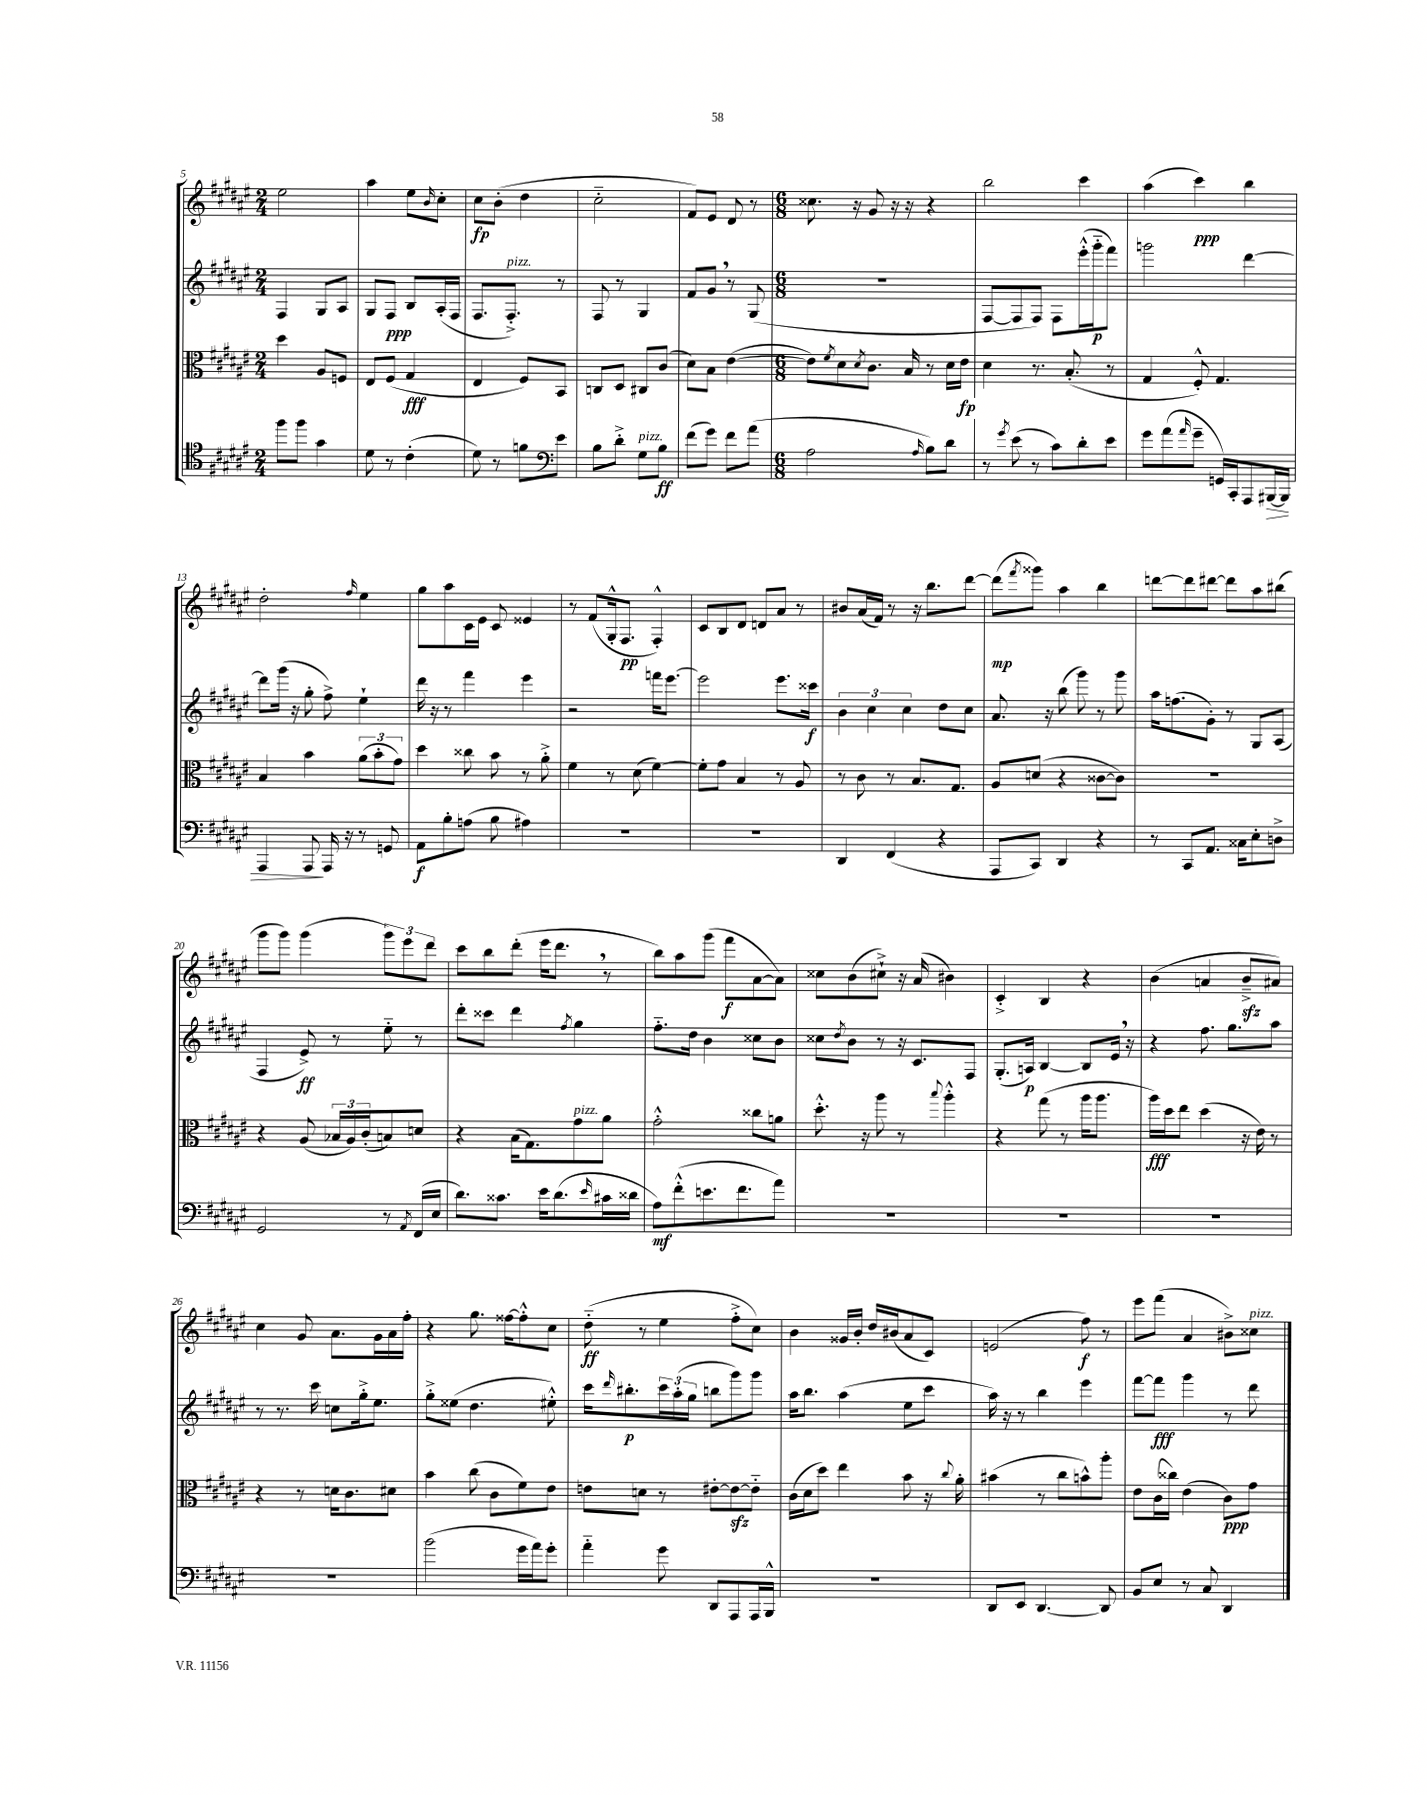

**kern	**kern	**kern	**kern
*staff4	*staff3	*staff2	*staff1
*clefC4	*clefC3	*clefG2	*clefG2
*k[f#c#g#d#a#e#]	*k[f#c#g#d#a#e#]	*k[f#c#g#d#a#e#]	*k[f#c#g#d#a#e#]
*M2/4	*M2/4	*M2/4	*M2/4
8ff#	4dd#	4F#	2ee#
8ff#	.	.	.
4g#	8A#	8G#	.
.	8F	8A#	.
=	=	=	=
8d#	8E#	8G#	4aa#
8r	(8F#	8F#	.
(4c#'	4G#	8B	8ee#
.	.	.	16qqb
.	.	(16A#'	8cc#'
.	.	16F#	.
=	=	=	=
8d#)	4E#	8.F#	8cc#
8r	.	.	(8b'
.	.	8.F#'^)	.
8f	8F#)	.	4dd#
8e#	8BB	8r	.
=	=	=	=
*clefF4	*	*	*
8B	8C	8F#	2cc#'~
8d#'^	8D#	8r	.
8G#	8C#	4G#	.
8B	(8c#	.	.
=	=	=	=
(8f#	8d#)	8f#	8f#)
8g#)	8B	8g#	8e#
8f#	([4e#	8r	8d#
(8a#	.	(8G#	8r
=	=	=	=
*M6/8	*M6/8	*M6/8	*M6/8
2A#	8e#])	2.r	8.cc##
.	8qf#	.	.
.	8d#	.	.
.	.	.	16r
.	8qd#	.	.
.	8.c#	.	8g#
.	.	.	16r
.	16B	.	16r
16qqA#	.	.	.
8B)	8r	.	4r
8d#	16d#	.	.
.	16e#	.	.
=	=	=	=
8r	4d#	[8F#	2bb
8qg#	.	.	.
(8e#	.	8F#]	.
8r	8.r	8F#)	.
8c#)	.	8F#	.
.	(8.B'	.	.
8d#'	.	(16eee#'^^	4ccc#
.	.	16ggg#'~	.
8e#	8r	8fff#)	.
=	=	=	=
8g#	4G#	2ggg	(4aa#
(8a#	.	.	.
16qqa#	.	.	.
8g#~	8F#'^^)	.	4ccc#)
16GG)	4.G#	.	.
16CC#'	.	.	.
8AAA#	.	[4ddd#	4bb
[16BBB#	.	.	.
16BBB#]	.	.	.
=	=	=	=
4AAA#	4B	8ddd#]	2dd#'
.	.	(16ggg#	.
.	.	16r	.
8AAA#	4b	8gg#'	.
16AAA#	.	8ff#^)	.
16r	.	.	.
.	.	.	16qqff#
8r	(12a#	4ee#`	4ee#
.	12b'	.	.
8GG	.	.	.
.	12g#)	.	.
=	=	=	=
8AA#	4dd#	16ddd#	8gg#
.	.	16r	.
8B'	.	8r	8aa#
(8A	8cc##	4fff#	16c#
.	.	.	16e#
8B	8b	.	8c#
4A#)	8r	4eee#	4e##
.	8a#'^	.	.
=	=	=	=
2.r	4f#	2r	8r
.	.	.	(8f#
.	8r	.	16G#'^^
.	.	.	8.F#
.	(8d#	.	.
.	[4f#)	16fff	4F#'^^)
.	.	[8.eee#	.
=	=	=	=
2.r	8f#']	2eee#]	8c#
.	8g#	.	8B
.	4B	.	8d#
.	.	.	8d
.	8r	8.eee#	8a#
.	8A#	.	8r
.	.	16ccc##	.
=	=	=	=
4DD#	8r	6b	8b#
.	8c#	.	(16a#
.	.	6cc#	.
.	.	.	16f#)
(4FF#	8r	.	8r
.	.	6cc#	.
.	8.B	.	16r
.	.	.	8.bb
4r	.	8dd#	.
.	8.G#	.	.
.	.	8cc#	[8ddd#
=	=	=	=
8AAA#	8A#	8.a#	(8ddd#]
.	.	.	8qfff#
8CC#)	(8d	.	8ggg##)
.	.	16r	.
4DD#	4r	(8bb	4aa#
.	.	8ggg#)	.
4r	[8c##	8r	4bb
.	8c##])	8ggg#	.
=	=	=	=
8r	2.r	16aa#	[8ddd
.	.	(8.ff	.
8CC#	.	.	8ddd]
8.AA#	.	8g#')	[8ddd#
.	.	8r	8ddd#]
16C##	.	.	.
8E#'	.	8G#	8aa#
8D^	.	(8A#	(8bb#
=	=	=	=
2GG#	4r	4F#	8ggg#
.	.	.	8ggg#)
.	(8A#	8e#^)	(4ggg#
.	24B-	8r	.
.	24A#)	.	.
.	(24c#'	.	.
8r	8B)	8ee#'~	12ggg#)
.	.	.	12eee#
8qAA#	.	.	.
(16FF#	8d	8r	.
.	.	.	12ddd#
16E#	.	.	.
=	=	=	=
8.d#)	4r	8ddd#'	8ccc#
.	.	8ccc##	8bb
8.c##	.	.	.
.	(16B	4ddd#	(8ddd#'
.	8.G#)	.	.
16e#	.	.	16eee#
(8.d#	.	.	8.ddd#
.	.	8qff#	.
.	8g#	4gg#	.
16qqe#	.	.	.
16c#	8a#	.	8r
16d##	.	.	.
=	=	=	=
8A#)	2g#'^^	8.ff#'~	8bb)
(8f#'^^	.	.	8aa#
.	.	16dd#	.
8.e	.	4b	(8ggg#
.	.	.	8fff#
8.f#	.	.	.
.	8cc##	8cc##	[8a#
8a#)	8a	8b	8a#])
=	=	=	=
2.r	8.dd#'^^	8cc##	8cc##
.	.	8qdd#	.
.	.	8b	(8b
.	16r	.	.
.	8aa#	8r	8cc#`^)
.	8r	16r	16r
.	.	8.c#	(16a#
.	8qqbb	.	.
.	4aa#'^^	.	4b#)
.	.	8F#	.
=	=	=	=
2.r	4r	(8.G#'	4c#'^
.	.	16A)	.
.	(8gg#	[4B	4B
.	8r	.	.
.	16aa#	8B]	4r
.	8.aa#	.	.
.	.	16e#	.
.	.	16r	.
=	=	=	=
2.r	16aa#)	4r	(4b
.	16dd#	.	.
.	8ee#	.	.
.	(4dd#	8.ff#	4a
.	.	8.gg#	.
.	16r	.	8b~^
.	16e#)	.	.
.	8r	8aa#	8a#)
=	=	=	=
2.r	4r	8r	4cc#
.	.	8.r	.
.	8r	.	8g#
.	.	16ccc#	.
.	16d	8cc	8.a#
.	8.c#	.	.
.	.	16gg#'^	.
.	.	8.ee#	16g#
.	8d#	.	16a#
.	.	.	16ff#'
=	=	=	=
(2b	4b	8gg#'^	4r
.	.	(8ee##	.
.	(8cc#	4.dd#	8.gg#
.	8c#	.	.
.	.	.	[16ff##
16g#	8f#)	.	8ff##'^^]
16a#)	.	.	.
8g#'	8e#	8ee#'^^)	8cc#
=	=	=	=
4a#'~	8e	16ccc#	(8dd#'~
.	.	16qqddd#	.
.	.	8.bb#'	.
.	8d	.	8r
8g#	8r	24ccc#	4ee#
.	.	(24aa#'	.
.	.	24gg#	.
8DD#	[8e#'	8bb	.
8AAA#	8e#_	8ggg#)	8ff#'^
16AAA#	8e#'~]	8ggg#	8cc#)
16BBB^^	.	.	.
=	=	=	=
2.r	(16c#	16aa#	4b
.	16d#	8.bb	.
.	8dd#)	.	.
.	4ee#	(4aa#	16g##
.	.	.	16b'
.	.	.	16dd#
.	.	.	(16b#
.	8b	8ee#	8a#
.	16r	8ccc#	8c#)
.	8qqcc#	.	.
.	16a#'	.	.
=	=	=	=
8DD#	(4b#	16aa#)	(2e
.	.	16r	.
8EE#	.	8r	.
[4.DD#	8r	4bb	.
.	8cc#	.	.
.	8b^^)	4eee#	8ff#)
8DD#]	8aa#'	.	8r
=	=	=	=
8BB	8e#	[8fff#	8eee#
8E#	(16c#	8fff#]	(8fff#
.	16cc##)	.	.
8r	(4e#	4ggg#	4a#
8C#	.	.	.
4DD#	8c#)	8r	8b#^)
.	8g#	8ddd#	8cc##
==	==	==	==
*-	*-	*-	*-
